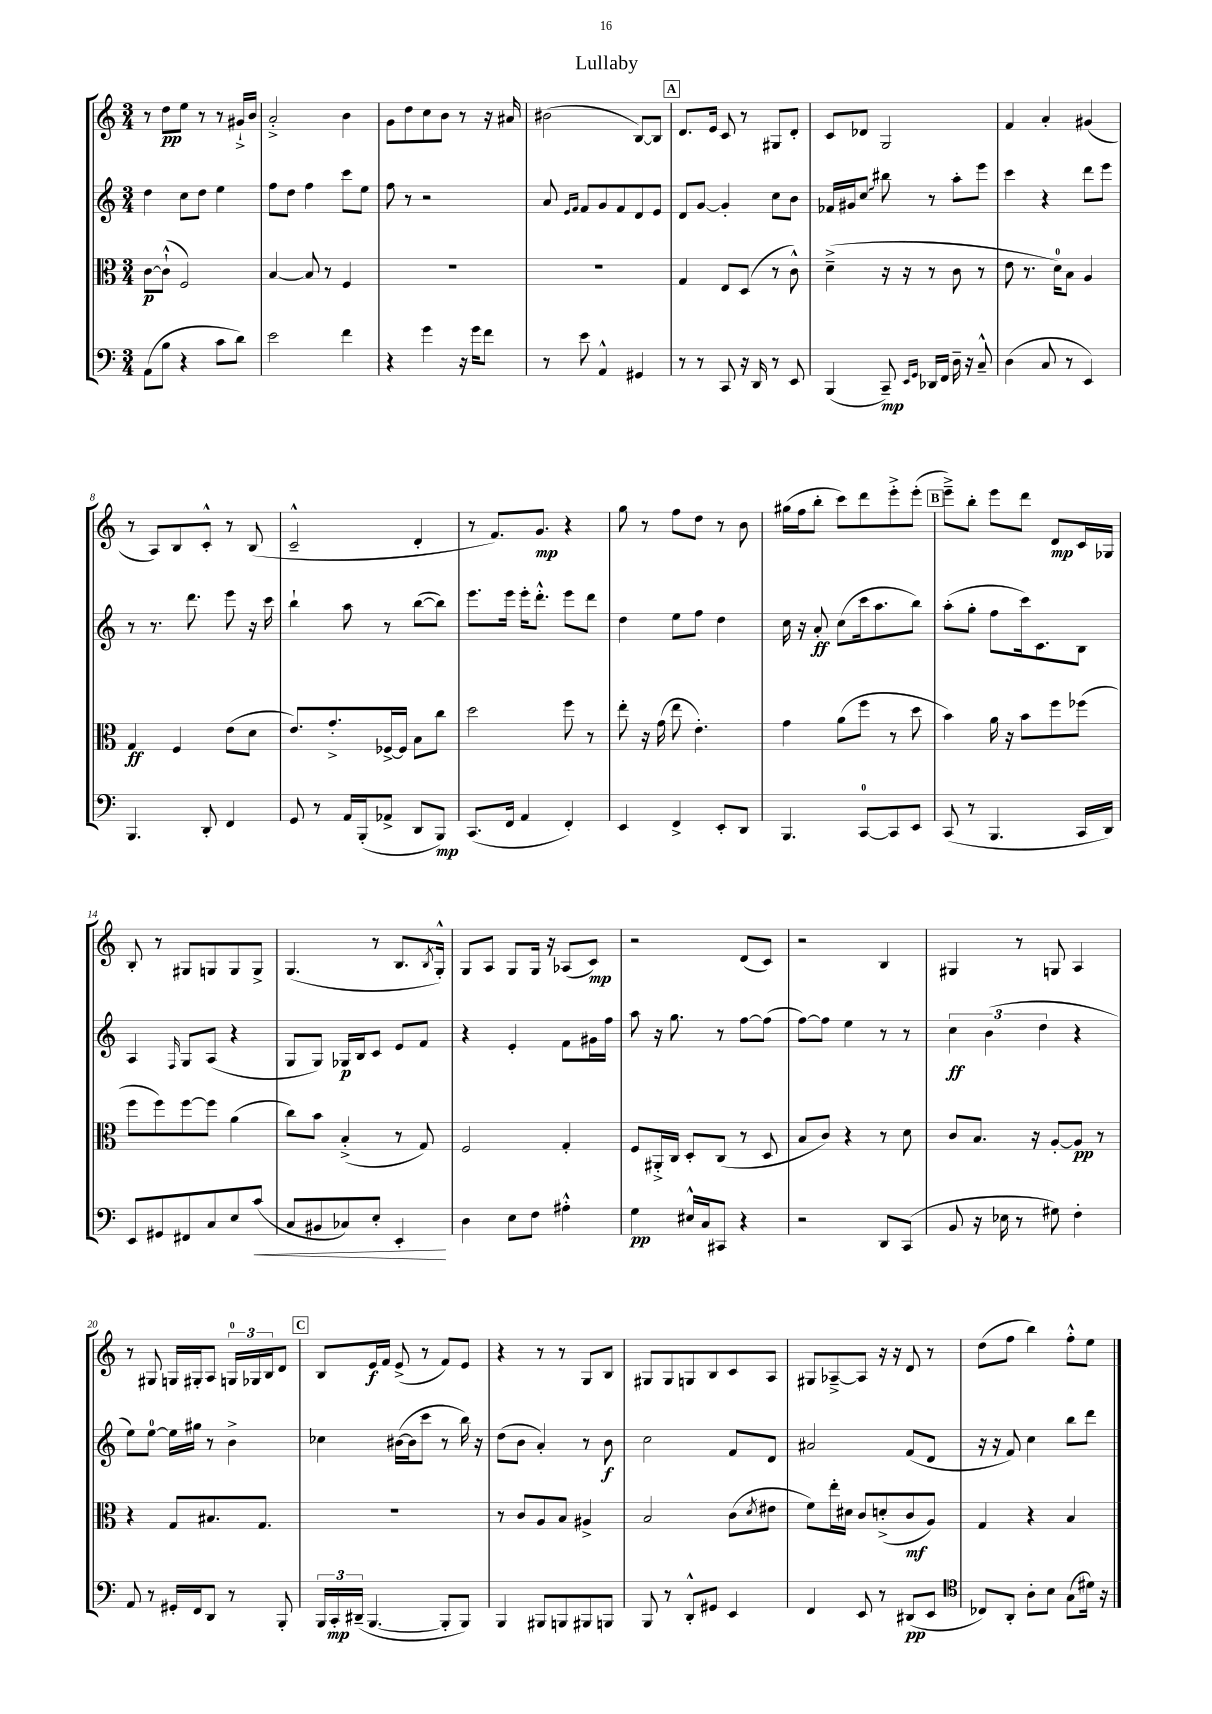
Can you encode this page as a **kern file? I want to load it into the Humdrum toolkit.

**kern	**kern	**kern	**kern
*staff4	*staff3	*staff2	*staff1
*clefF4	*clefC3	*clefG2	*clefG2
*k[]	*k[]	*k[]	*k[]
*M3/4	*M3/4	*M3/4	*M3/4
(8AA	[8c	4dd	8r
8B	(8c`^^]	.	8dd
4r	2F)	8cc	8ee
.	.	8dd	8r
8c	.	4ee	8r
8d)	.	.	16g#`^
.	.	.	16b
=	=	=	=
2e	[4B	8ff	2a'^
.	.	8dd	.
.	8B]	4ff	.
.	8r	.	.
4f	4F	8ccc	4b
.	.	8ee	.
=	=	=	=
4r	2.r	8ff	8g
.	.	8r	8dd
4g	.	2r	8cc
.	.	.	8b
16r	.	.	8r
16g	.	.	.
8f	.	.	16r
.	.	.	16a#
=	=	=	=
8r	2.r	8a	(2b#
.	.	16qqe	.
.	.	16qqf	.
8e	.	8f	.
4AA^^	.	8g	.
.	.	8f	.
4GG#	.	8d	[8B)
.	.	8e	8B]
=	=	=	=
8r	4G	8d	8.d
8r	.	[8g	.
.	.	.	16e
8CC	8E	4g']	8c
16r	(8D	.	8r
16DD	.	.	.
8r	8r	8cc	8G#
8EE	8c^^)	8b	8d'
=	=	=	=
(4BBB	(4d~^	16f-	8c
.	.	16g#	.
.	.	8cc	8d-
8CC~)	16r	8bb#	2G
.	16r	.	.
16qqEE	.	.	.
16qqGG	.	.	.
16DD-	8r	8r	.
16FF	.	.	.
16D~	8c	8aa'	.
16r	.	.	.
8C~^^	8r	8eee	.
=	=	=	=
(4D	8e	4ccc	4f
.	8.r	.	.
8C	.	4r	4a'
.	16d)	.	.
8r	8B	.	.
4EE)	4A	8ddd	(4g#
.	.	8eee	.
=	=	=	=
4.BBB	4G	8r	8r
.	.	8.r	8A)
.	4F	.	8B
.	.	8.ddd	.
8DD'	.	.	8c'^^
4FF	(8e	8eee	8r
.	8d	16r	(8B
.	.	16ccc	.
=	=	=	=
8GG	8.e)	4bb`	2c~^^
8r	.	.	.
.	8.g'^	.	.
16AA	.	8aa	.
(16BBB'	.	.	.
8AA-^	[16F-^	8r	.
.	16F-]	.	.
8DD	8B	([8bb	4d'
8BBB)	8cc	8bb])	.
=	=	=	=
(8.CC	2dd	8.eee	8r
.	.	.	8.f)
16FF	.	16eee	.
4AA	.	16eee'	.
.	.	8.ddd'^^	8.g
4FF')	8ff	8eee	4r
.	8r	8ddd	.
=	=	=	=
4EE	8ee'	4dd	8gg
.	16r	.	8r
.	(16g	.	.
4FF^	8ee	8ee	8ff
.	4.e')	8ff	8dd
8EE'	.	4dd	8r
8DD	.	.	8b
=	=	=	=
4.BBB	4g	16cc	(16gg#
.	.	16r	16ff
.	.	8a'	8bb'
.	(8a	(8cc	8ccc)
[8CC	8ff	16ccc	8ddd
.	.	8.aa	.
8CC]	8r	.	8eee'^
8EE	8dd	8bb)	(8eee'
=	=	=	=
(8CC	4b)	(8aa'	8eee~^)
8r	.	8gg'	8bb'
4.BBB	16a	8ff	8eee
.	16r	.	.
.	8b	16ccc)	8ddd
.	.	8.c	.
.	8ff	.	8d
16CC	(8ff-	8B	16c
16DD)	.	.	16G-
=	=	=	=
8EE	8ff	4A	8B'
8GG#	8ff)	.	8r
.	.	16qqF	.
8FF#	[8ff	8G	8G#
8C	8ff]	(8A	8G
8E	(4a	4r	8G
(8c	.	.	8G^
=	=	=	=
8C	8cc)	8G	(4.G
8BB#	8b	8G)	.
8C-)	(4B'^	16G-	.
.	.	16B	.
8E'	.	8c	8r
4EE'	8r	8e	8.B
.	8G)	8f	.
.	.	.	8qB
.	.	.	16G'^^)
=	=	=	=
4D	2F	4r	8G
.	.	.	8A
8E	.	4e'	8G
8F	.	.	16G
.	.	.	16r
4A#'^^	4G'	8f	(8A-
.	.	16g#	8c)
.	.	16ff	.
=	=	=	=
4G	8F	8aa	2r
.	16AA#'^	16r	.
.	16C	8.gg	.
16E#^^	8D'	.	.
16C	.	.	.
8CC#	(8C	8r	.
4r	8r	[8ff	(8d
.	8D	(8ff]	8c)
=	=	=	=
2r	8B	[8ff)	2r
.	8c)	8ff]	.
.	4r	4ee	.
8DD	8r	8r	4B
(8CC	8d	8r	.
=	=	=	=
8BB	8c	6cc	4G#
16r	8.B	.	.
.	.	(6b	.
16E-	.	.	.
8r	.	.	8r
.	16r	.	.
.	.	6dd	.
8G#)	[8A'	.	8G
4F'	8A]	4r	4A
.	8r	.	.
=	=	=	=
8AA	4r	8ee)	8r
8r	.	[8ee	8G#
16GG#'	8G	16ee]	16G
16FF	.	16gg#	16G#'
8DD	8.B#	8r	8A
8r	.	4b^	24G
.	.	.	24G-
.	8.G	.	.
.	.	.	24B
8BBB'	.	.	8d
=	=	=	=
24BBB	2.r	4cc-	8B
24CC'	.	.	.
(24DD#~	.	.	.
[4.BBB	.	.	16e
.	.	.	16f
.	.	([16b#	(8e^
.	.	16b#]	.
.	.	8ccc	8r
8BBB']	.	8r	8f)
8BBB)	.	16bb)	8e
.	.	16r	.
=	=	=	=
4BBB	8r	(8dd	4r
.	8c	8b	.
8BBB#	8A	4a')	8r
8BBB	8B	.	8r
8BBB#	4A#^	8r	8G
8BBB	.	8b	8B
=	=	=	=
8BBB	2B	2cc	8G#
8r	.	.	8G#
8DD'^^	.	.	8G
8GG#	.	.	8B
4EE	(8c	8f	8c
.	8qd	.	.
.	8e#	8d	8A
=	=	=	=
4FF	8f)	2a#	8G#
.	16ee'	.	[8A-~^
.	16d#	.	.
8EE	8c	.	8A-]
8r	(8d'^	.	16r
.	.	.	16r
(8DD#	8c	(8f	8d
8EE	8A)	8d	8r
=	=	=	=
*clefC4	*	*	*
8C-)	4G	16r	(8dd
.	.	16r	.
8AA'	.	8f)	8ff
8A'	4r	4cc	4bb)
8B	.	.	.
(8G	4B	8bb	8ff'^^
16d#)	.	8ddd	8ee
16r	.	.	.
==	==	==	==
*-	*-	*-	*-
